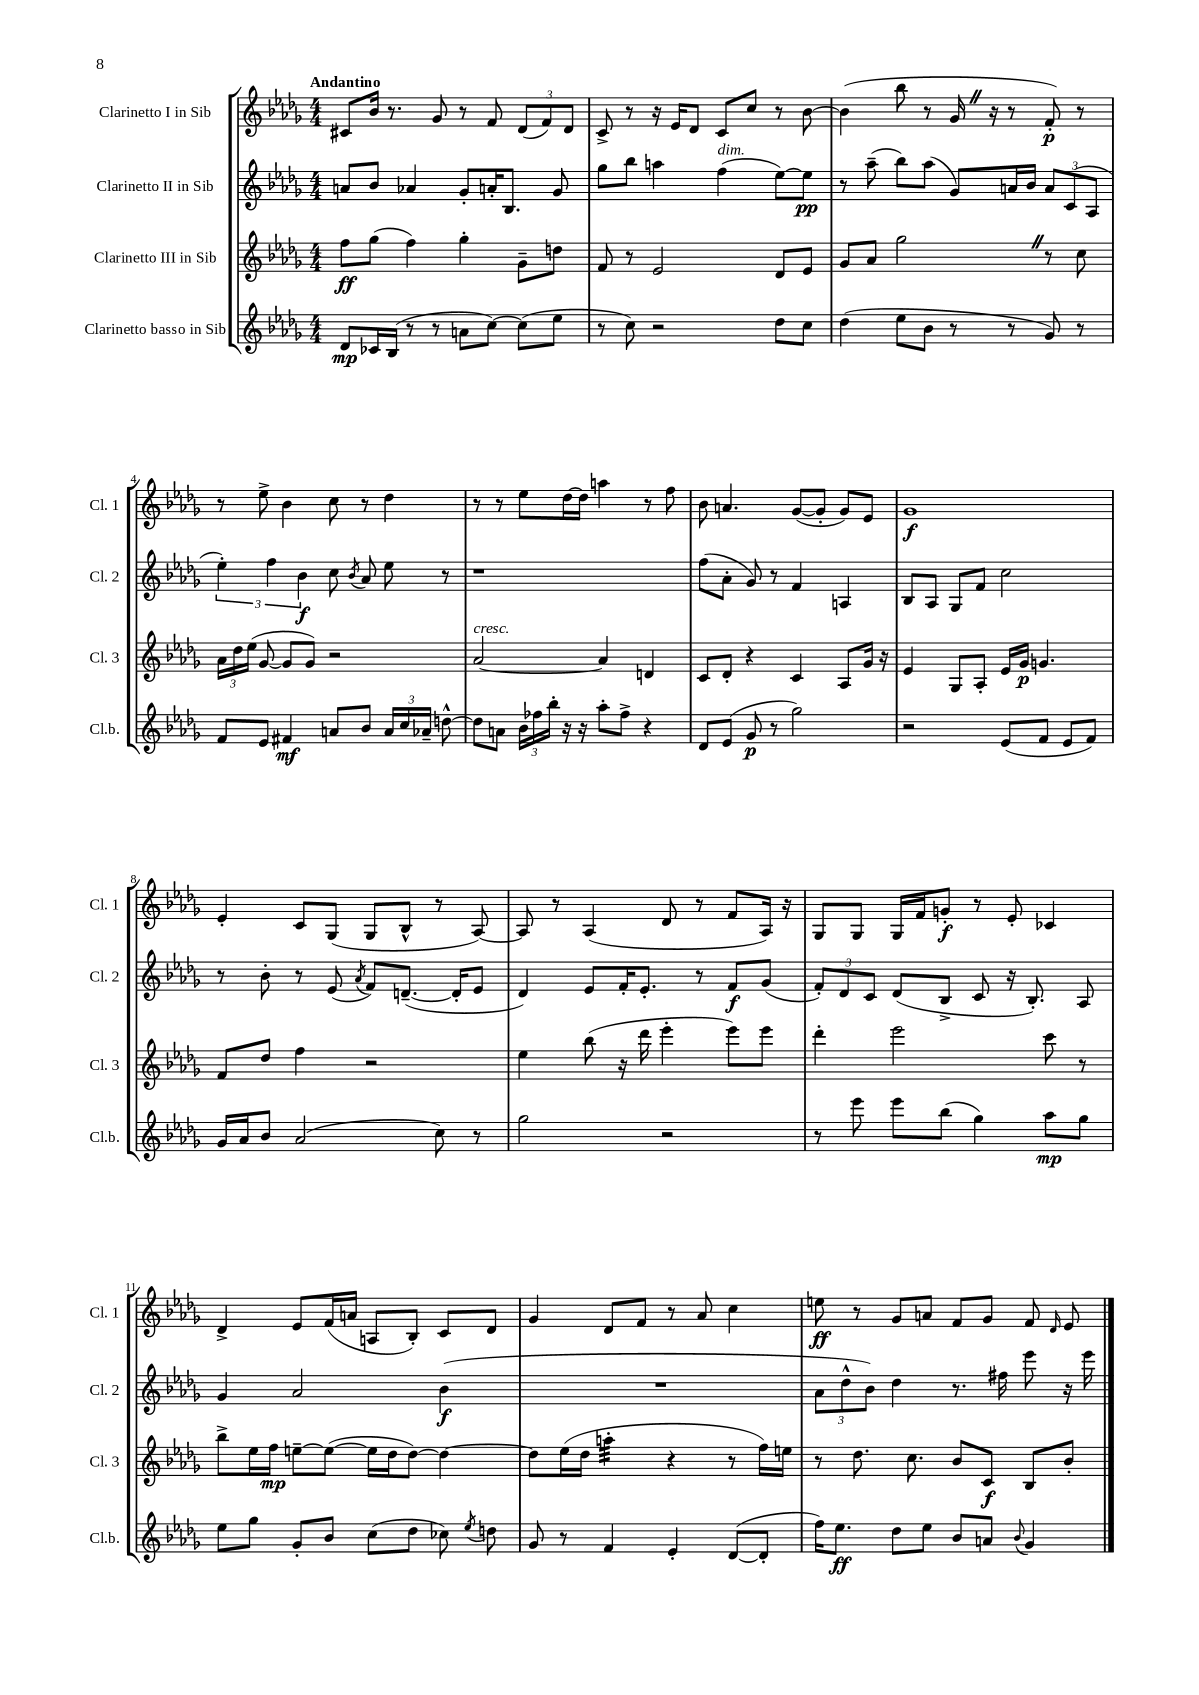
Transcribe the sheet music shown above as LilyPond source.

<<
\new StaffGroup <<
\new Staff = "s0" \with { instrumentName = "Clarinetto I in Sib" shortInstrumentName = "Cl. 1" } {
    \clef treble \key des \major \numericTimeSignature \time 4/4 \tempo "Andantino"
    \autoBeamOff cis'8[ bes'16] r8. ges'8 r8 f'8 \tuplet 3/2 { des'8[( f'8) des'8] } |
    c'8-> r8 r16 ees'16[ des'8] c'8[ c''8] r8 bes'8~ |
    bes'4( bes''8 r8 ges'16 \once \override BreathingSign.text = \markup { \musicglyph "scripts.caesura.straight" } \breathe r16 r8 f'8-.\p) r8 |
    r8 ees''8-> bes'4 c''8 r8 des''4 |
    r8 r8 ees''8[ des''16~ des''16] a''4 r8 f''8 |
    bes'8 a'4. ges'8[~( ges'8]-. ges'8[) ees'8] |
    ges'1\f |
    ees'4-. c'8[ ges8]( ges8[ bes8]-^ r8 aes8~) |
    aes8 r8 aes4( des'8 r8 f'8[ aes16]) r16 |
    ges8[ ges8] ges16[ f'16 g'8]-.\f r8 ees'8-. ces'4 |
    des'4-> ees'8[ f'16( a'16] a8[ bes8]-.) c'8[ des'8] |
    ges'4 des'8[ f'8] r8 aes'8 c''4 |
    e''8\ff r8 ges'8[ a'8] f'8[ ges'8] f'8 \grace { des'16 } ees'8 \bar "|." |
}
\new Staff = "s1" \with { instrumentName = "Clarinetto II in Sib" shortInstrumentName = "Cl. 2" } {
    \clef treble \key des \major \numericTimeSignature \time 4/4
    \autoBeamOff a'8[ bes'8] aes'4 ges'8[-. a'16-. bes8.] ges'8 |
    ges''8[ bes''8] a''4 f''4^\markup { \italic "dim." }( ees''8[~) ees''8]\pp |
    r8 aes''8--( bes''8[) aes''8]( ges'8[) a'16 bes'16] \tuplet 3/2 { a'8[ c'8( aes8] } |
    \tuplet 3/2 { ees''4-.) f''4 bes'4\f } c''8 \acciaccatura { bes'8 } aes'8 ees''8 r8 |
    r1 |
    f''8[( aes'8]-. ges'8) r8 f'4 a4 |
    bes8[ aes8] ges8[ f'8] c''2 |
    r8 bes'8-. r8 ees'8( \acciaccatura { aes'8 } f'8[) d'8.]~--( d'16[-. ees'8] |
    des'4) ees'8[ f'16-. ees'8.]-. r8 f'8[\f ges'8]( |
    \tuplet 3/2 { f'8[-.) des'8 c'8] } des'8[( bes8]-> c'8 r16 bes8.-.) aes8 |
    ges'4 aes'2 bes'4\f( |
    R1 |
    \tuplet 3/2 { aes'8[ des''8-^ bes'8]) } des''4 r8. fis''16 ees'''8 r16 ees'''16 \bar "|." |
}
\new Staff = "s2" \with { instrumentName = "Clarinetto III in Sib" shortInstrumentName = "Cl. 3" } {
    \clef treble \key des \major \numericTimeSignature \time 4/4
    \autoBeamOff f''8[\ff ges''8]( f''4) ges''4-. ges'8[-- d''8] |
    f'8 r8 ees'2 des'8[ ees'8] |
    ges'8[ aes'8] ges''2 \once \override BreathingSign.text = \markup { \musicglyph "scripts.caesura.straight" } \breathe r8 c''8 |
    \tuplet 3/2 { aes'16[ des''16 ees''16]( } ges'8~ ges'8[ ges'8]) r2 |
    aes'2~^\markup { \italic "cresc." } aes'4 d'4 |
    c'8[ des'8]-. r4 c'4 aes8[ ges'16] r16 |
    ees'4 ges8[ aes8]-. ees'16[ ges'16]\p g'4. |
    f'8[ des''8] f''4 r2 |
    ees''4 bes''8( r16 des'''16 ees'''4-. ees'''8[) ees'''8] |
    des'''4-. ees'''2 c'''8 r8 |
    bes''8[-> ees''16 f''16]\mp e''8[~-- e''8]~( e''16[ des''16 des''8]~) des''4~ |
    des''8[ ees''16( des''16] a''4:32-. r4 r8 f''16[) e''16] |
    r8 des''8. c''8. bes'8[ c'8]\f bes8[ bes'8]-. \bar "|." |
}
\new Staff = "s3" \with { instrumentName = "Clarinetto basso in Sib" shortInstrumentName = "Cl.b." } {
    \clef treble \key des \major \numericTimeSignature \time 4/4
    \autoBeamOff des'8[\mp ces'16 bes16]( r8 r8 a'8[ c''8]~) c''8[( ees''8] |
    r8 c''8) r2 des''8[ c''8] |
    des''4( ees''8[ bes'8] r8 r8 ges'8) r8 |
    f'8[ ees'8] fis'4\mf a'8[ bes'8] \tuplet 3/2 { a'16[ c''16 aes'16]-- } d''8~-^ |
    d''8[ a'8] \tuplet 3/2 { bes'16[ fes''16 bes''16]-. } r16 r16 aes''8[-. fes''8]-> r4 |
    des'8[ ees'8]( ges'8\p r8 ges''2) |
    r2 ees'8[( f'8] ees'8[ f'8]) |
    ges'16[ aes'16 bes'8] aes'2( c''8) r8 |
    ges''2 r2 |
    r8 ees'''8 ees'''8[ bes''8]( ges''4) aes''8[\mp ges''8] |
    ees''8[ ges''8] ges'8[-. bes'8] c''8[( des''8] ces''8) \acciaccatura { ees''8 } d''8 |
    ges'8 r8 f'4 ees'4-. des'8[~( des'8]-. |
    f''16[) ees''8.]\ff des''8[ ees''8] bes'8[ a'8] \appoggiatura { bes'8 } ges'4 \bar "|." |
}
>>
>>
